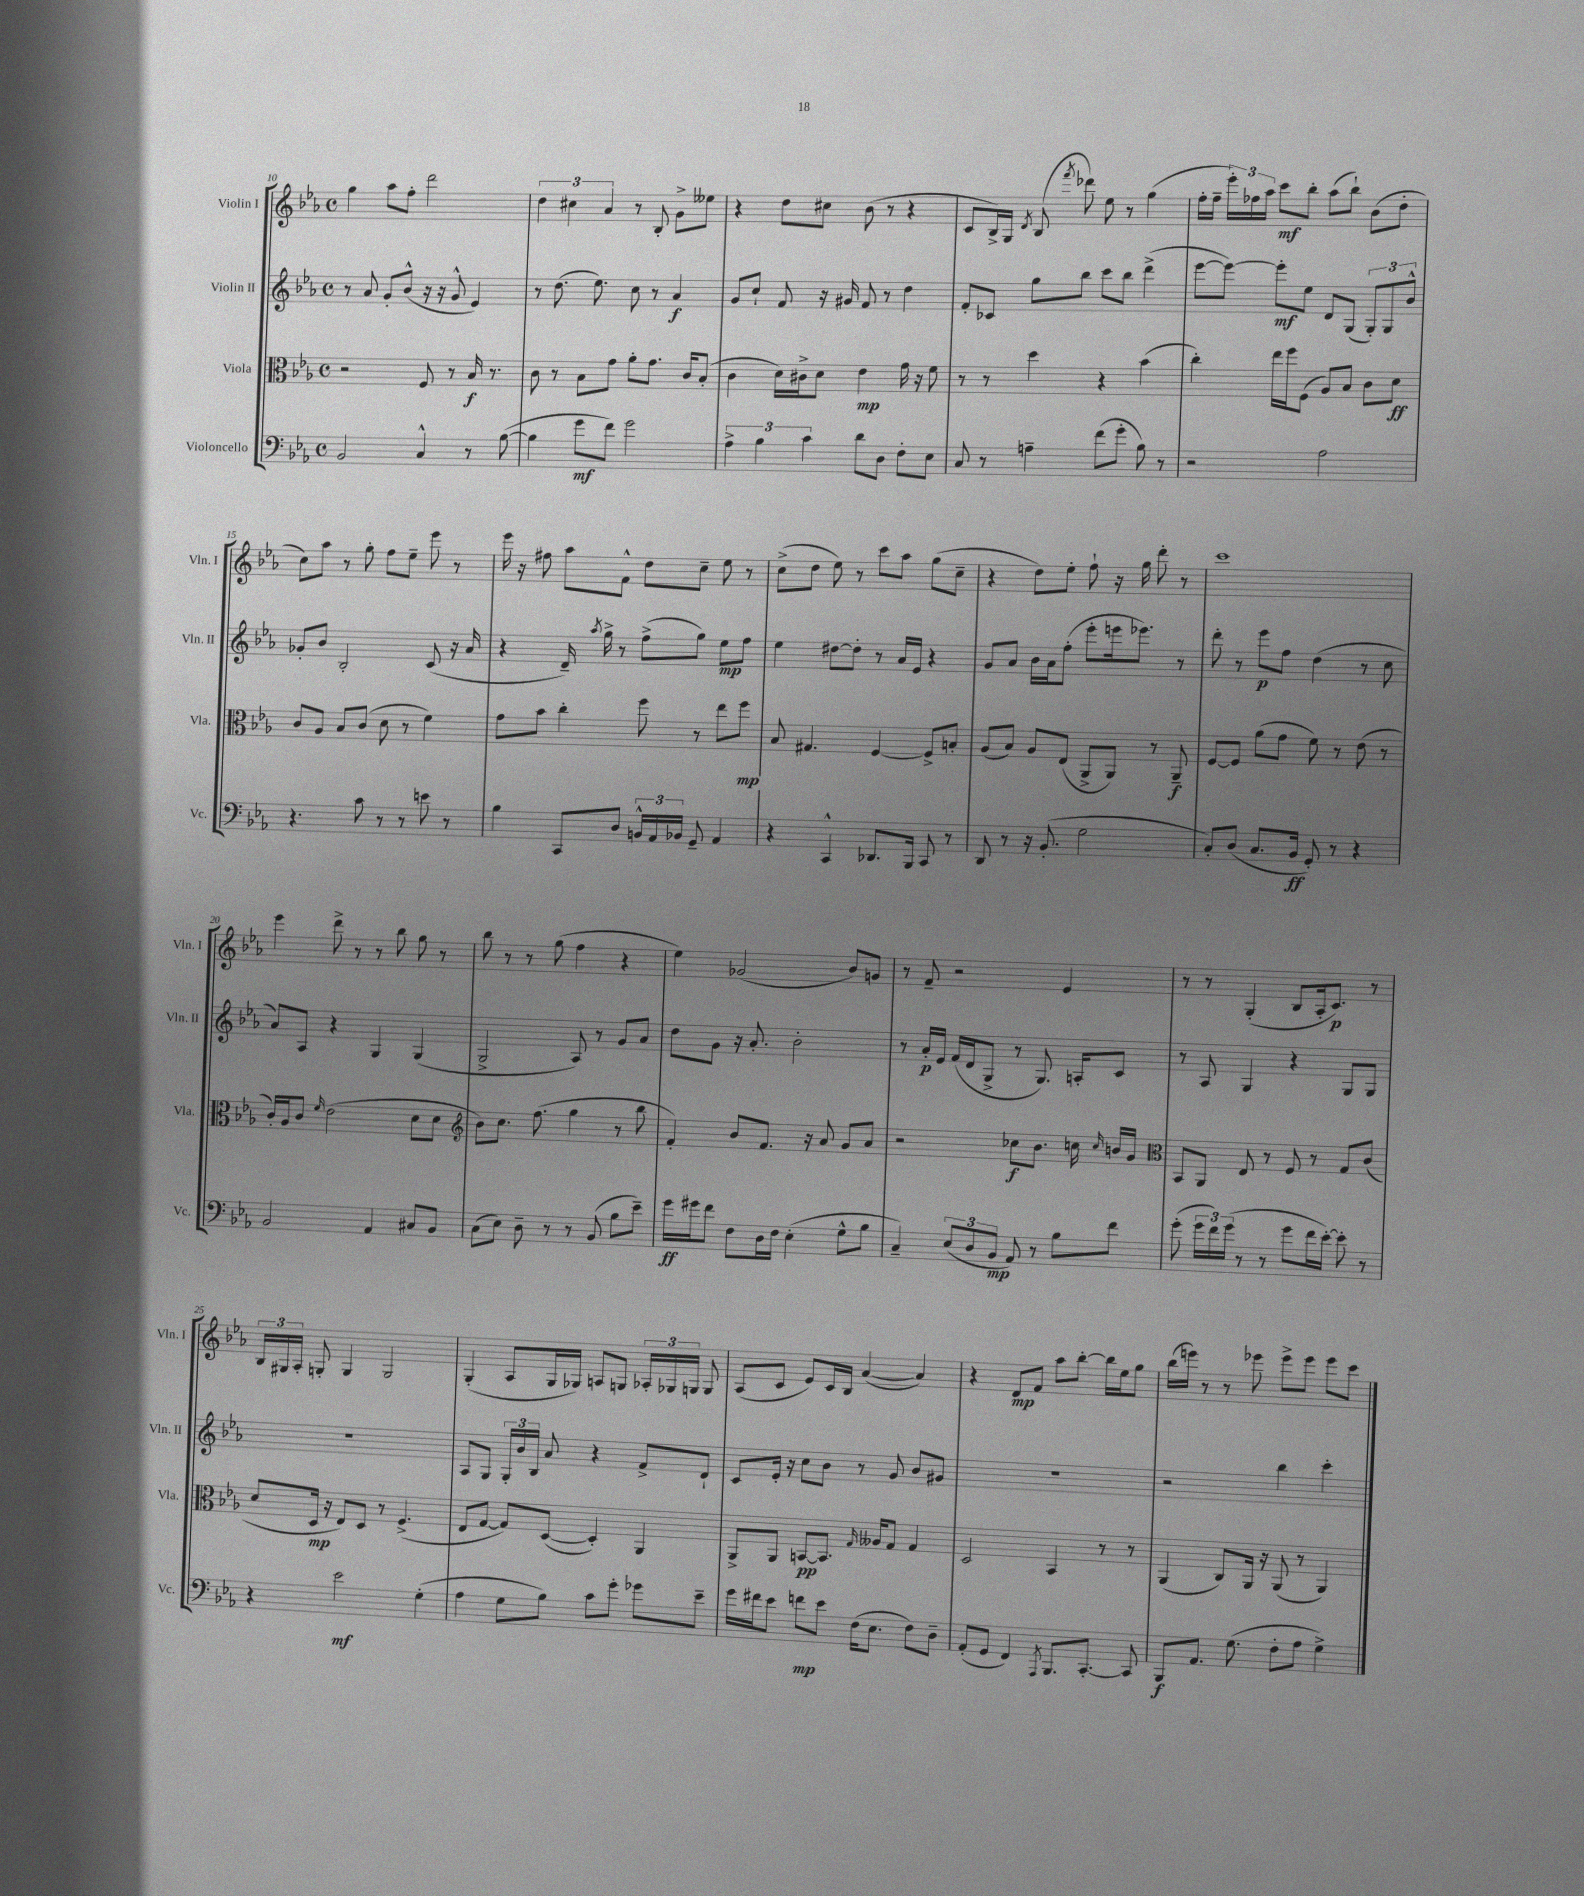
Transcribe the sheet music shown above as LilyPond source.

<<
\new StaffGroup <<
\new Staff = "s0" \with { instrumentName = "Violin I" shortInstrumentName = "Vln. I" } {
    \clef treble \key ees \major \defaultTimeSignature \time 4/4
    \autoBeamOff g''4 aes''8[ f''8]-. d'''2 |
    \tuplet 3/2 { d''4 cis''4 aes'4 } r8 bes8-. g'8[-> eeses''8] |
    r4 d''8[ cis''8] bes'8( r8 r4 |
    c'8[ bes16->) g16] \acciaccatura { d'8 } bes8( \acciaccatura { f'''8 } des'''8) ees''8 r8 g''4( |
    f''16[-. f''16]-- \tuplet 3/2 { ees'''16[-.) fes''16 aes''16] } c'''8[\mf bes''8]-. aes''8[( bes''8]-!) bes'8[( d''8]-. |
    c''8[) aes''8] r8 g''8-. f''8[ ees''8]-- ees'''8 r8 |
    ees'''16 r16 fis''8 aes''8[ f'8]-^ d''8[ c''8]-- ees''8 r8 |
    c''8[->( d''8] ees''8) r8 c'''8[ aes''8] g''8[( c''8]-- |
    r4 d''8[) ees''8]-. f''8-! r16 g''16 d'''8-. r8 |
    c'''1 |
    ees'''4 d'''8-> r8 r8 bes''8 g''8 r8 |
    bes''8 r8 r8 g''8( f''4 r4 |
    ees''4) ges'2( bes'8[) g'8] |
    r8 f'8-- r2 ees'4 |
    r8 r8 g4-.( bes8[ aes16-. c'8.]\p) r8 |
    \tuplet 3/2 { bes16[ gis16 aes16]-. } g8-. g4 g2 |
    g4-.( aes8[ g16 ges16]) a8[ g8] \tuplet 3/2 { aes16[-. ges16 g16] } g8 |
    aes8[( c'8] ees'8[) c'16 bes16] aes'4~( aes'4) |
    r4 d'8[\mp f'8] aes''8[ bes''8]~-. bes''16[ ees''16 g''8] |
    bes''16[( e'''16]) r8 r8 ees'''8 ees'''8[-> ees'''8] ees'''8[ c'''8] \bar "|." |
}
\new Staff = "s1" \with { instrumentName = "Violin II" shortInstrumentName = "Vln. II" } {
    \clef treble \key ees \major \defaultTimeSignature \time 4/4
    \autoBeamOff r8 aes'8 g'8[-. bes'8]-^( r16 r16 g'8-^ ees'4) |
    r8 d''8.( ees''8.) c''8 r8 aes'4\f |
    g'8[ c''8]-! f'8 r16 gis'16 f'8 r8 d''4 |
    f'8[-. ces'8] g''8[ bes''8] c'''8[ bes''8] d'''4->( |
    ees'''8[~ ees'''8]~) ees'''8[-.\mf ees''8] d'8[ g8]( \tuplet 3/2 { g8[-.) g8 bes'8]-^ } |
    ges'8[-. bes'8] bes2-. c'8( r16 aes'16 |
    r4 d'16--) \acciaccatura { aes''8 } g''16-> r8 f''8[->( g''8]) ees''8[\mp f''8] |
    ees''4 dis''8[~ dis''8]-. r8 aes'16[ ees'16] r4 |
    g'8[ aes'8] bes'16[ aes'16 f''8]-.( ees'''8[-. e'''16 ees'''8.]) r8 |
    d'''8-. r8 ees'''8[\p f''8] d''4( r8 c''8 |
    aes'8[) aes8] r4 g4 g4( |
    g2-> aes8) r8 g'8[ aes'8] |
    d''8[ g'8] r16 aes'8.-. bes'2-. |
    r8 aes'16[-.\p ees'16] f'16[( d'16 g8]-> r8 g8.) a16[-. c'8] |
    r8 aes8 g4 r4 g8[ g8] |
    R1 |
    aes8[ g8] \tuplet 3/2 { g16[-. bes'16 bes16] } aes'8 r4 f'8[-> d'8]-! |
    c'8[ ees'16]-. r16 c''8[ bes'8] r8 g'8 bes'8[ gis'8] |
    R1 |
    r2 bes''4 c'''4-. \bar "|." |
}
\new Staff = "s2" \with { instrumentName = "Viola" shortInstrumentName = "Vla." } {
    \clef alto \key ees \major \defaultTimeSignature \time 4/4
    \autoBeamOff r2 f8 r8 bes16\f r8. |
    c'8 r8 bes8[ g'8] aes'8[-. g'8.] c'16[ bes8]-.( |
    c'4 d'16[) cis'16-> d'8] ees'4\mp g'16 r16 f'8 |
    r8 r8 d''4 r4 bes'4( |
    c''4-.) ees''16[ f''16 f8]( aes8[) bes8] c'8[ d'8]\ff |
    c'8[ aes8] bes8[ c'8]( d'8 r8 f'4) |
    g'8[ bes'8] c''4-. f''8 r8 ees''8[ f''8]\mp |
    bes8 gis4. f4~ f8[-> b8]-. |
    aes8[( bes8]) aes8[ ees8]( aes,8[-> aes,8]) r8 aes,8--\f |
    f8[~ f8] aes'8[( g'8] f'8) r8 ees'8( r8 |
    c'16[-.) aes16 c'8] \grace { f'16 } ees'2( d'8[ d'8] |
    \clef treble bes'8[) c''8.] f''8.( g''4 r8 bes''8 |
    f'4-.) bes'8[ f'8.] r16 aes'8 g'8[ aes'8] |
    r2 ces''8[\f bes'8.] c''16 \grace { c''16 } b'16[ g'16] |
    \clef alto bes,8[ aes,8] ees8 r8 f8 r8 g8[ c'8]( |
    d'8[ d16]\mp r16 ees8[) d8] r8 f4.->( |
    ees8[ g8]~ g8[) d8]~( d4-.) aes,4 |
    aes,8[-> aes,8] b,8[~\pp b,8.] \grace { g16 } aeses16[ g8] g4 |
    d2 bes,4 r8 r8 |
    aes,4( c8[) aes,16] r16 aes,8( r8 aes,4) \bar "|." |
}
\new Staff = "s3" \with { instrumentName = "Violoncello" shortInstrumentName = "Vc." } {
    \clef bass \key ees \major \defaultTimeSignature \time 4/4
    \autoBeamOff bes,2 c4-^ r8 bes8~( |
    bes4 g'8[\mf f'8]) g'2 |
    \tuplet 3/2 { aes4-> bes4 c'4 } d'8[ d8] f8[-. ees8] |
    c8 r8 a4-- f'8[( g'8]-. bes8) r8 |
    r2 aes2 |
    r4. c'8 r8 r8 e'8 r8 |
    bes4 c,8[ d8] \tuplet 3/2 { b,16[-^ aes,16 bes,16] } g,8-- aes,4 |
    r4 c,4-^ des,8.[ bes,,16] c,8 r8 |
    d,8 r8 r16 bes,8.-.( g2 |
    c8[-.) d8]( c8.[ bes,16]\ff g,8-.) r8 r4 |
    bes,2 aes,4 cis8[ bes,8] |
    c8[( ees8]) d8-- r8 r8 bes,8( bes8[ ees'8]--) |
    g'16[\ff gis'16 f'8] f8[ d16 f16] ees4-.( g8[-^ bes8] |
    c4--) \tuplet 3/2 { ees8[( d8 bes,8]\mp } aes,8) r8 bes8[ f'8] |
    g'8-.( \tuplet 3/2 { g'16[ f'16) g'16]( } r8 r8 g'8[ f'16 ees'16]~-.) ees'8-. r8 |
    r4 ees'2\mf g4-.( |
    aes4 g8[ bes8]) c'8[ g'8]-. ges'8[ ees'8]-- |
    g'16[ fis'16 ees'8] f'8[\mp ees'8] f16[( ees8.] f8[) d8]-- |
    aes,8[-.( g,8] f,4) \acciaccatura { aes,,8 } bes,,8.[ c,8.]~-. c,8 |
    bes,,8[\f aes,8.] g8.( f8[-. aes8] g4->) \bar "|." |
}
>>
>>
\layout { \context { \Score currentBarNumber = #10 } }
